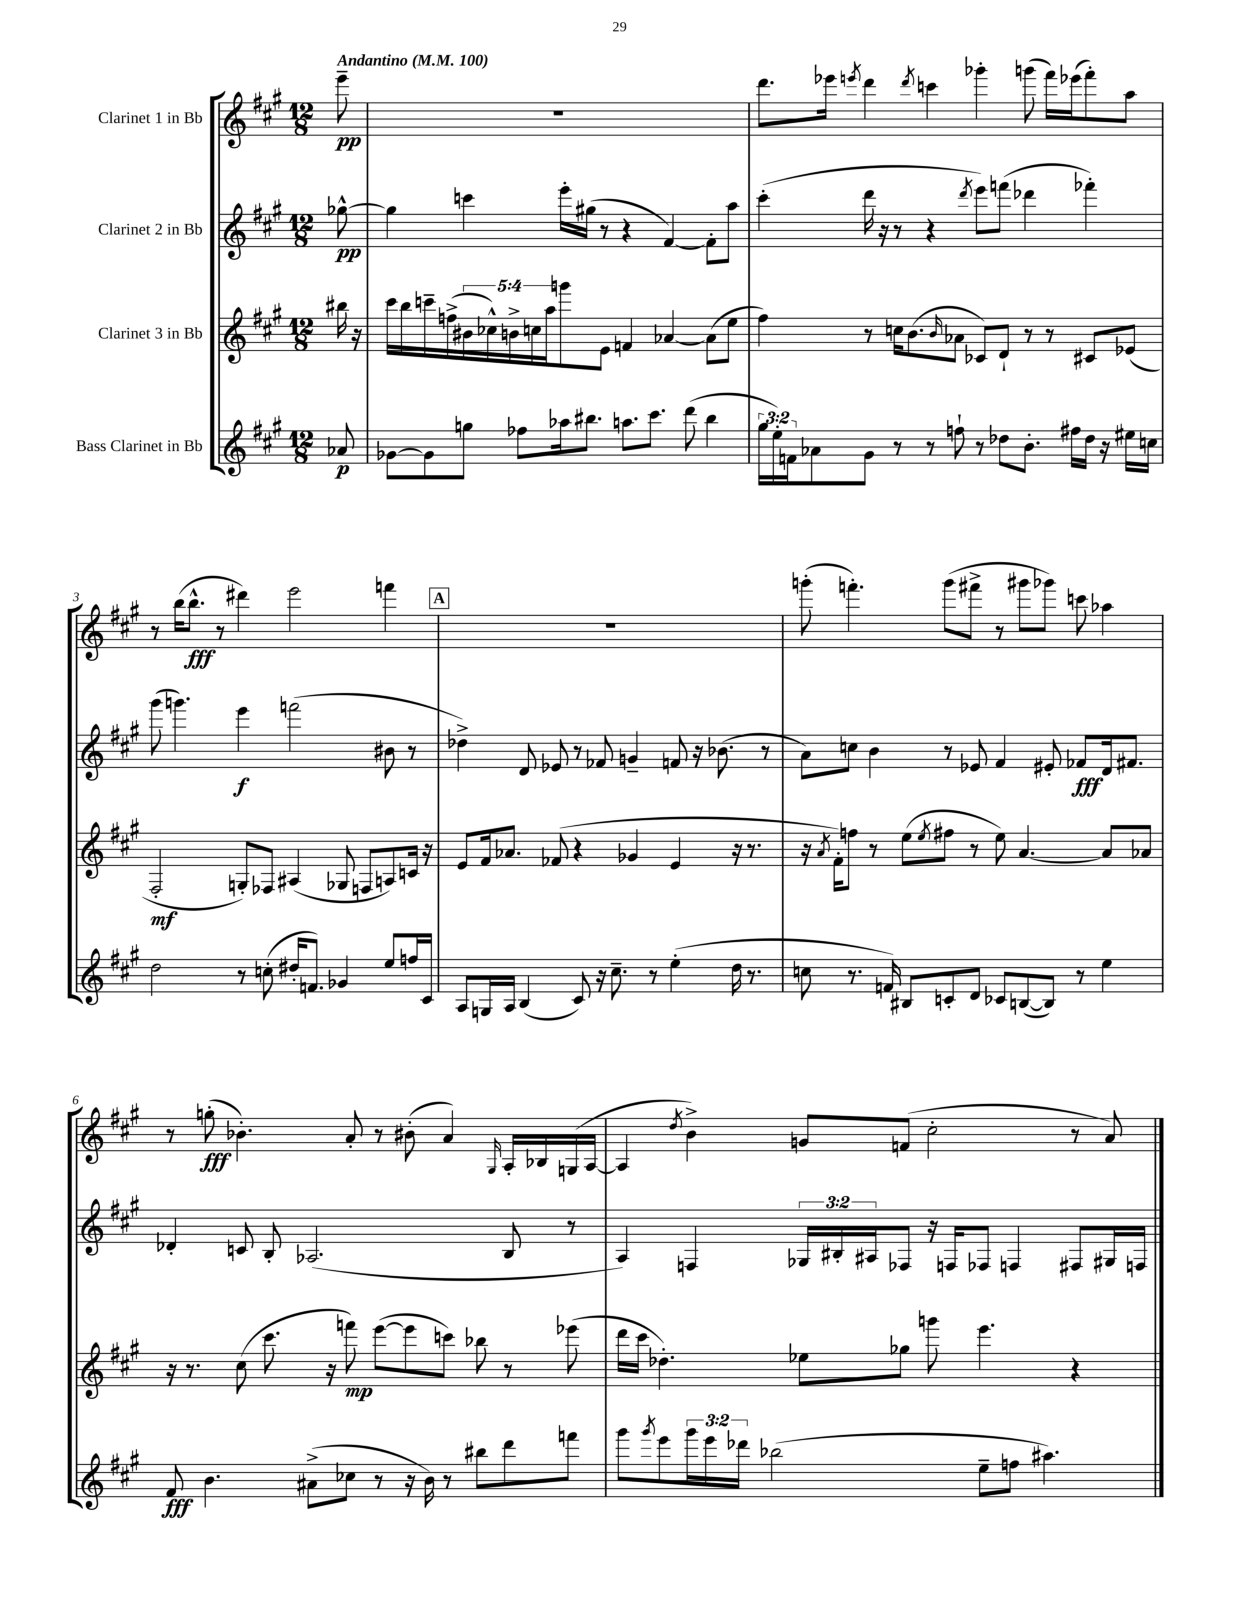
<<
\new StaffGroup <<
\new Staff = "s0" \with { instrumentName = "Clarinet 1 in Bb" } {
    \clef treble \key a \major \numericTimeSignature \time 12/8 \partial 8 \tempo "Andantino" 4 = 100
    e'''8--\pp |
    R1. |
    d'''8. ees'''16 \acciaccatura { e'''8 } d'''4 \acciaccatura { d'''8 } c'''4 ges'''4-. g'''8( fis'''16) ees'''16( fis'''8-.) a''8 |
    r8 b''16( b''8.-^\fff r8 dis'''4) e'''2 f'''4 |
    \mark \markup { \box "A" } R1. |
    g'''8-.( f'''4.-.) g'''8( fis'''8-> r8 gis'''8 ges'''8) c'''8 aes''4 |
    r8 g''8-.\fff( bes'4.-.) a'8-. r8 bis'8-.( a'4) \grace { gis16 } a16-. bes16 g16( a16~ |
    a4 \acciaccatura { d''8 } b'4->) g'8 f'8( cis''2-. r8 a'8) \bar "|." |
}
\new Staff = "s1" \with { instrumentName = "Clarinet 2 in Bb" } {
    \clef treble \key a \major \numericTimeSignature \time 12/8 \override Staff.TupletNumber.text = #tuplet-number::calc-fraction-text \partial 8
    ges''8~-^\pp |
    ges''4 c'''4 e'''16-. gis''16( r8 r4 fis'4~) fis'8-. a''8 |
    cis'''4-.( d'''16 r16 r8 r4 \acciaccatura { d'''8 } e'''8) f'''8( des'''4 fes'''4-.) |
    gis'''8( g'''4.) e'''4\f f'''2( bis'8 r8 |
    \mark \markup { \box "A" } des''4->) d'8 ees'8 r8 fes'8 g'4-- f'8 r16 bes'8.( r8 |
    a'8) c''8 b'4 r8 ees'8 fis'4 eis'8-. fes'8\fff d'16 fis'8. |
    des'4-. c'8 b8-. aes2.( b8 r8 |
    a4) f4 \tuplet 3/2 { ges16 bis16-. ais16 } fes8 r16 f16 fes8 f4 fis8 gis16 f16 \bar "|." |
}
\new Staff = "s2" \with { instrumentName = "Clarinet 3 in Bb" } {
    \clef treble \key a \major \numericTimeSignature \time 12/8 \override Staff.TupletNumber.text = #tuplet-number::calc-fraction-text \partial 8
    bis''16 r16 |
    cis'''16 b''16 c'''16-- f''16->( \tuplet 5/4 { bis'16 ces''16-^) b'16-> c''16 a''16 } g'''8 e'8 f'4 aes'4~ aes'8( e''8 |
    fis''4) r8 c''16 b'8.( \grace { b'16 } aes'8 ces'8) d'8-! r8 r8 cis'8 ees'8( |
    fis2-.\mf g8-.) fes8 ais4( ges8 f8 a8) c'16 r16 |
    \mark \markup { \box "A" } e'8 fis'16 aes'8. fes'8( r4 ges'4 e'4 r16 r8. |
    r16 \acciaccatura { a'8 } fis'16-.) f''8 r8 e''8( \acciaccatura { e''8 } fis''8 r8 e''8) a'4.~ a'8 aes'8 |
    r16 r8. cis''8( cis'''8. r16 f'''8\mp) e'''8~( e'''8 c'''8) bes''8 r8 ees'''8( |
    d'''16 cis'''16 des''4.-.) ees''8 ges''8 g'''8 e'''4. r4 \bar "|." |
}
\new Staff = "s3" \with { instrumentName = "Bass Clarinet in Bb" } {
    \clef treble \key a \major \numericTimeSignature \time 12/8 \override Staff.TupletNumber.text = #tuplet-number::calc-fraction-text \partial 8
    aes'8\p |
    ges'8~ ges'8 g''8 fes''8 aes''16 bis''8. a''8. cis'''8. d'''8( bis''4 |
    \tuplet 3/2 { gis''16 e''16-.) f'16 } aes'8 gis'8 r8 r8 f''8-! r8 des''8 b'8.-. fis''16 des''16 r16 eis''16 c''16 |
    d''2 r8 c''8-.( dis''16-. f'8.) ges'4 e''8 f''16 cis'16 |
    \mark \markup { \box "A" } a8 g16 a16 b4( cis'8) r16 cis''8.-- r8 e''4-.( d''16 r8. |
    c''8 r8. f'16) bis8 c'8-. d'8 ces'8 b8~( b8) r8 e''4 |
    fis'8\fff b'4. ais'8->( ces''8 r8 r16 b'16) r8 bis''8 d'''8 f'''8 |
    gis'''8 \acciaccatura { gis'''8 } e'''8 \tuplet 3/2 { gis'''16 e'''16 des'''16 } bes''2( e''8-- f''8 ais''4.) \bar "|." |
}
>>
>>
